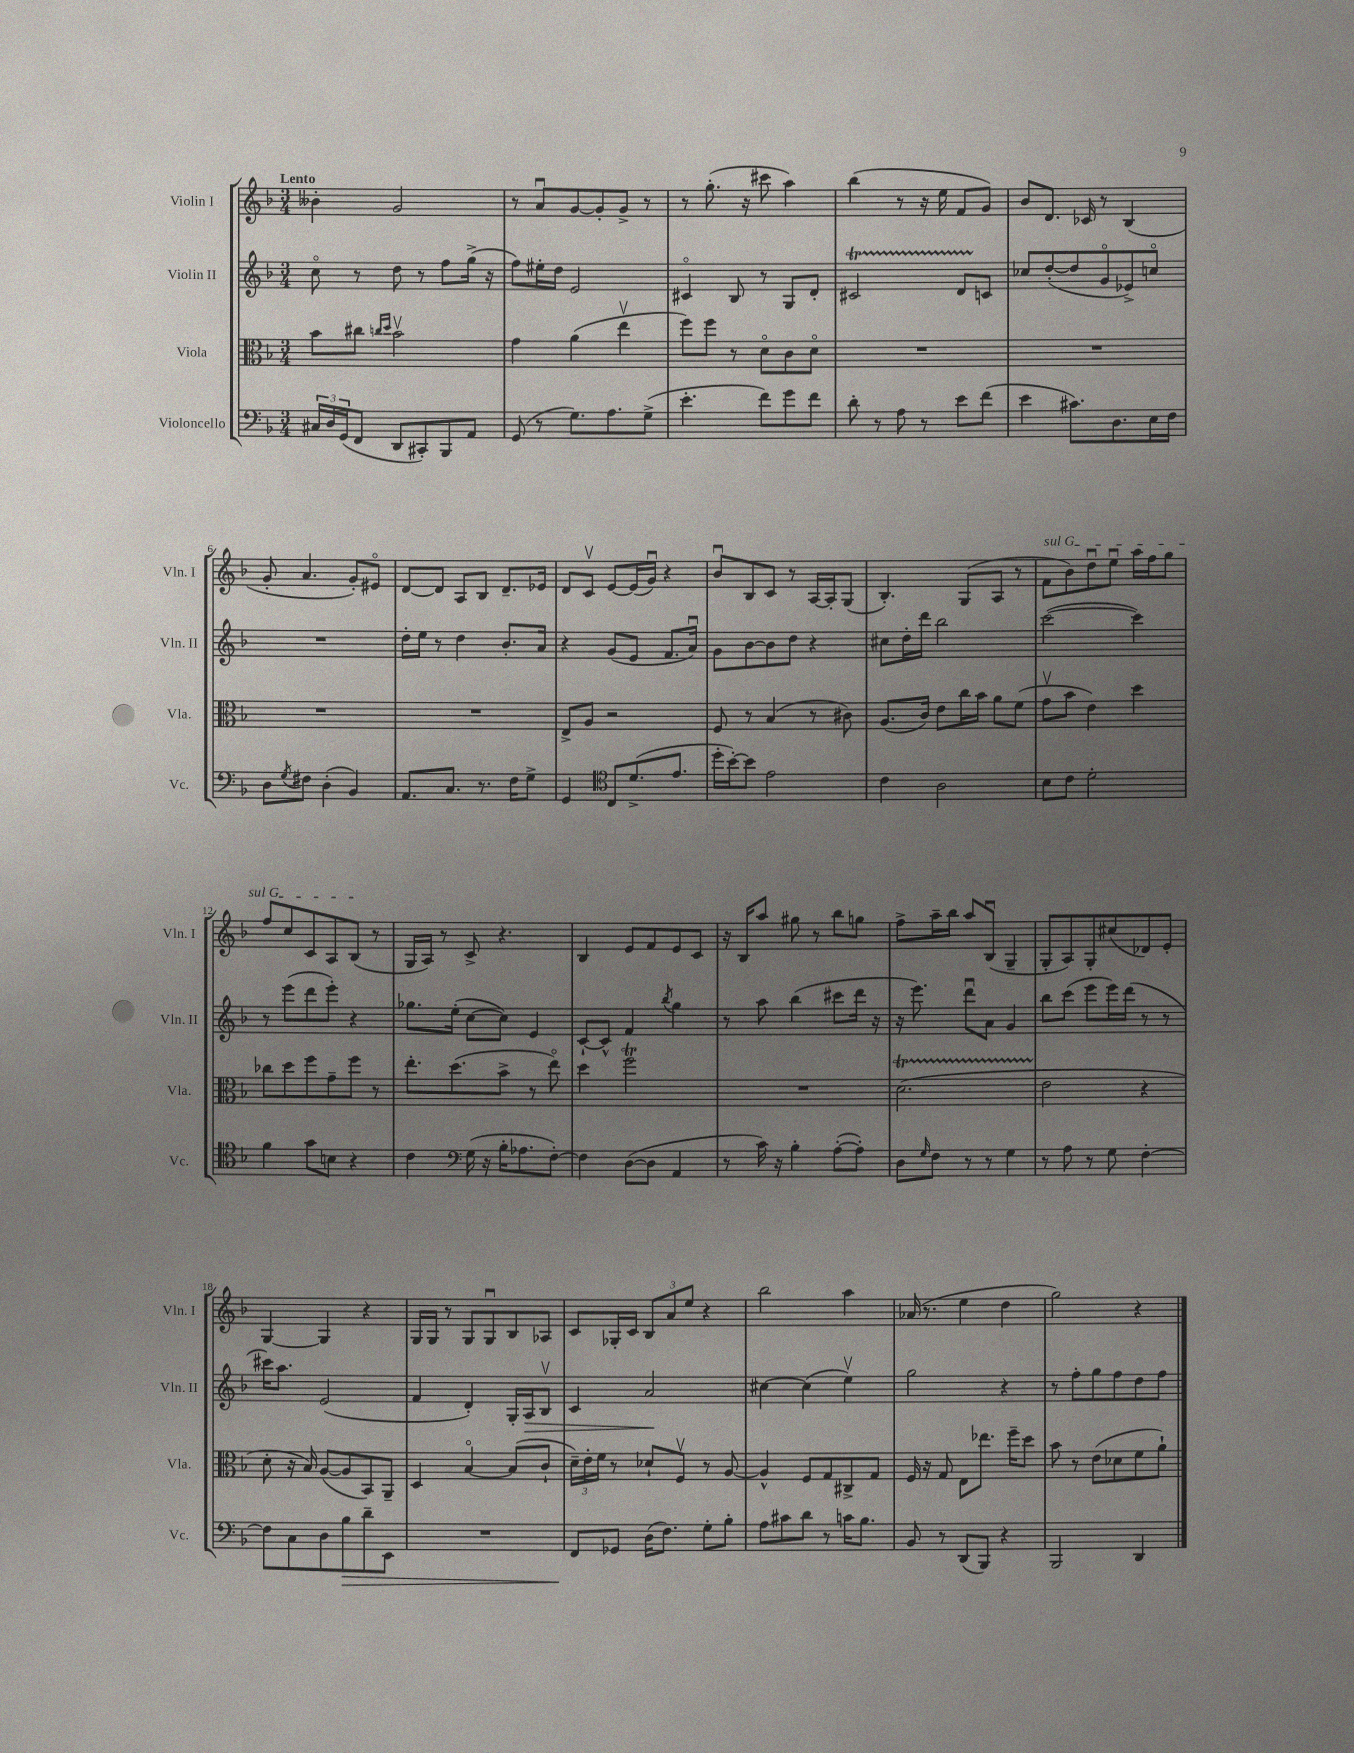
<<
\new StaffGroup <<
\new Staff = "s0" \with { instrumentName = "Violin I" shortInstrumentName = "Vln. I" } {
    \clef treble \key f \major \numericTimeSignature \time 3/4 \tempo "Lento"
    beses'4-. g'2 |
    r8 a'8\downbow g'8~ g'8-. g'8-> r8 |
    r8 g''8.-.( r16 cis'''8 a''4) |
    bes''4( r8 r16 e''16 f'8 g'8) |
    bes'8 d'8. ces'16 r8 bes4( |
    g'8-. a'4. g'8-.) eis'8\flageolet |
    d'8~ d'8 a8 bes8 d'8.-- ees'16 |
    d'8 c'8\upbow e'8~ e'16( g'16\downbow) r4 |
    bes'8\downbow bes8 c'8 r8 a16~ a16-. g8( |
    bes4.-.) g8( a8 r8 |
    \once \override TextSpanner.bound-details.left.text = \markup { \italic "sul G" } f'8\startTextSpan bes'8) d''8\downbow e''8\downbow a''16 f''16 g''8 |
    f''8 c''8 c'8 a8 bes8\stopTextSpan( r8 |
    g16 a16) r8 c'8-> r4. |
    bes4 e'8 f'8 e'8 c'8 |
    r16 bes16 a''8 gis''8 r8 bes''8 g''8 |
    f''8-> a''16-- bes''16 a''8 bes8\downbow( g4-- |
    g8-. a8) g8-. cis''8( des'8) e'8-. |
    g4~ g4 r4 |
    g16 g16 r8 g8 g8\downbow bes8 aes8 |
    c'8 ges16-. c'16 \tuplet 3/2 { bes8 a'8 e''8 } r4 |
    bes''2 a''4 |
    aes'16( r8. e''4 d''4 |
    g''2) r4 \bar "|." |
}
\new Staff = "s1" \with { instrumentName = "Violin II" shortInstrumentName = "Vln. II" } {
    \clef treble \key f \major \numericTimeSignature \time 3/4
    c''8\flageolet r8 d''8 r8 f''8 g''16->( r16 |
    f''8) eis''16-. d''16 e'2 |
    cis'4\flageolet bes8 r8 g8 d'8-. |
    cis'2\startTrillSpan d'8 c'8\stopTrillSpan |
    ces''8 d''8~-.( d''8 g'8\flageolet ees'8->) c''8\flageolet |
    R2. |
    d''16-. e''16 r8 d''4 bes'8.-. a'16 |
    r4 g'8( e'8 f'8. a'16\downbow) |
    g'8 bes'8~ bes'8 d''8 r4 |
    cis''8 d''16-. d'''16 bes''2 |
    c'''2~( c'''4) |
    r8 e'''8( d'''8 e'''8-.) r4 |
    ges''8. e''16-.( c''8~ c''8) e'4 |
    c'8~-! c'8-^ f'4 \acciaccatura { bes''8 } g''4 |
    r8 a''8 bes''4( cis'''8 d'''16 r16 |
    r16 e'''8.) d'''8\downbow a'8 g'4 |
    bes''8 c'''8( e'''8 e'''16) d'''16( r8 r8 |
    cis'''16) a''8. e'2( |
    f'4 d'4-.) g16-. a16\> bes8\upbow |
    c'4 a'2\! |
    cis''4~ cis''4( e''4\upbow) |
    g''2 r4 |
    r8 f''8-. g''8 f''8 d''8 f''8 \bar "|." |
}
\new Staff = "s2" \with { instrumentName = "Viola" shortInstrumentName = "Vla." } {
    \clef alto \key f \major \numericTimeSignature \time 3/4
    bes'8 cis''8 \grace { c''16 d''16 } bes'2\upbow |
    g'4 a'4( e''4\upbow |
    f''8) f''8 r8 d'8\flageolet c'8 d'8\flageolet |
    R2. |
    R2. |
    R2. |
    R2. |
    e8-> a8 r2 |
    f8 r8 bes4( r8 cis'8) |
    a8.( c'16) e'8 c''16 bes'16 a'8 f'8( |
    g'8\upbow bes'8 e'4) d''4 |
    ces''8 d''8 f''8 g'8-- f''8 r8 |
    e''8.-. d''8.( bes'8-> r8 e''8\flageolet) |
    d''4 f''2\trill |
    R2. |
    d'2.\startTrillSpan( |
    e'2\stopTrillSpan r4 |
    d'8-. r16 bes16) a8~( a8 bes,8) a,8-- |
    d4 bes4~\flageolet bes8( c'8-! |
    \tuplet 3/2 { d'16--) e'16-. f'16 } r8 des'8-! f8\upbow r8 a8~ |
    a4-^ f8 g8 cis8-> g8 |
    f16 r16 g8 e8 ees''8. f''16-- d''8 |
    bes'8 r8 e'8( des'8 f'8 a'8-!) \bar "|." |
}
\new Staff = "s3" \with { instrumentName = "Violoncello" shortInstrumentName = "Vc." } {
    \clef bass \key f \major \numericTimeSignature \time 3/4
    \tuplet 3/2 { cis16 d16 g,16( } f,8 d,8 cis,8-.) bes,,8 a,8 |
    g,8( r8 g8.) a8. g8->( |
    e'4.-. f'8) g'8 f'8 |
    d'8-. r8 a8 r8 e'8 f'8( |
    e'4 cis'8.) d8. e16 f16 |
    d8 \acciaccatura { g8 } fis8 d4-.( bes,4) |
    a,8. c8. r8. f16 g8-> |
    g,4 \clef tenor c8 d'8.->( e'8. |
    d''16-. bes'16~-.) bes'8 e'2 |
    c'4 a2 |
    bes8 c'8 d'2-. |
    f'4 g'8 b8 r4 |
    c'4 \clef bass g16( r16 bes16-. aes8. f8~-.) |
    f4 d8~( d8 a,4 |
    r8 c'16) r16 bes4-. a8~-.( a8-.) |
    d8 \grace { g16 } f8 r8 r8 g4 |
    r8 a8 r8 g8 f4~-. |
    f8 c8 d8 bes8\> d'8-- e,8 |
    R2. |
    f,8\! ges,8 d16( f8.) g8-. bes8-. |
    a8 cis'8 d'8 r8 c'16 bes8. |
    bes,8 r8 d,8( bes,,8) r4 |
    bes,,2 d,4 \bar "|." |
}
>>
>>
